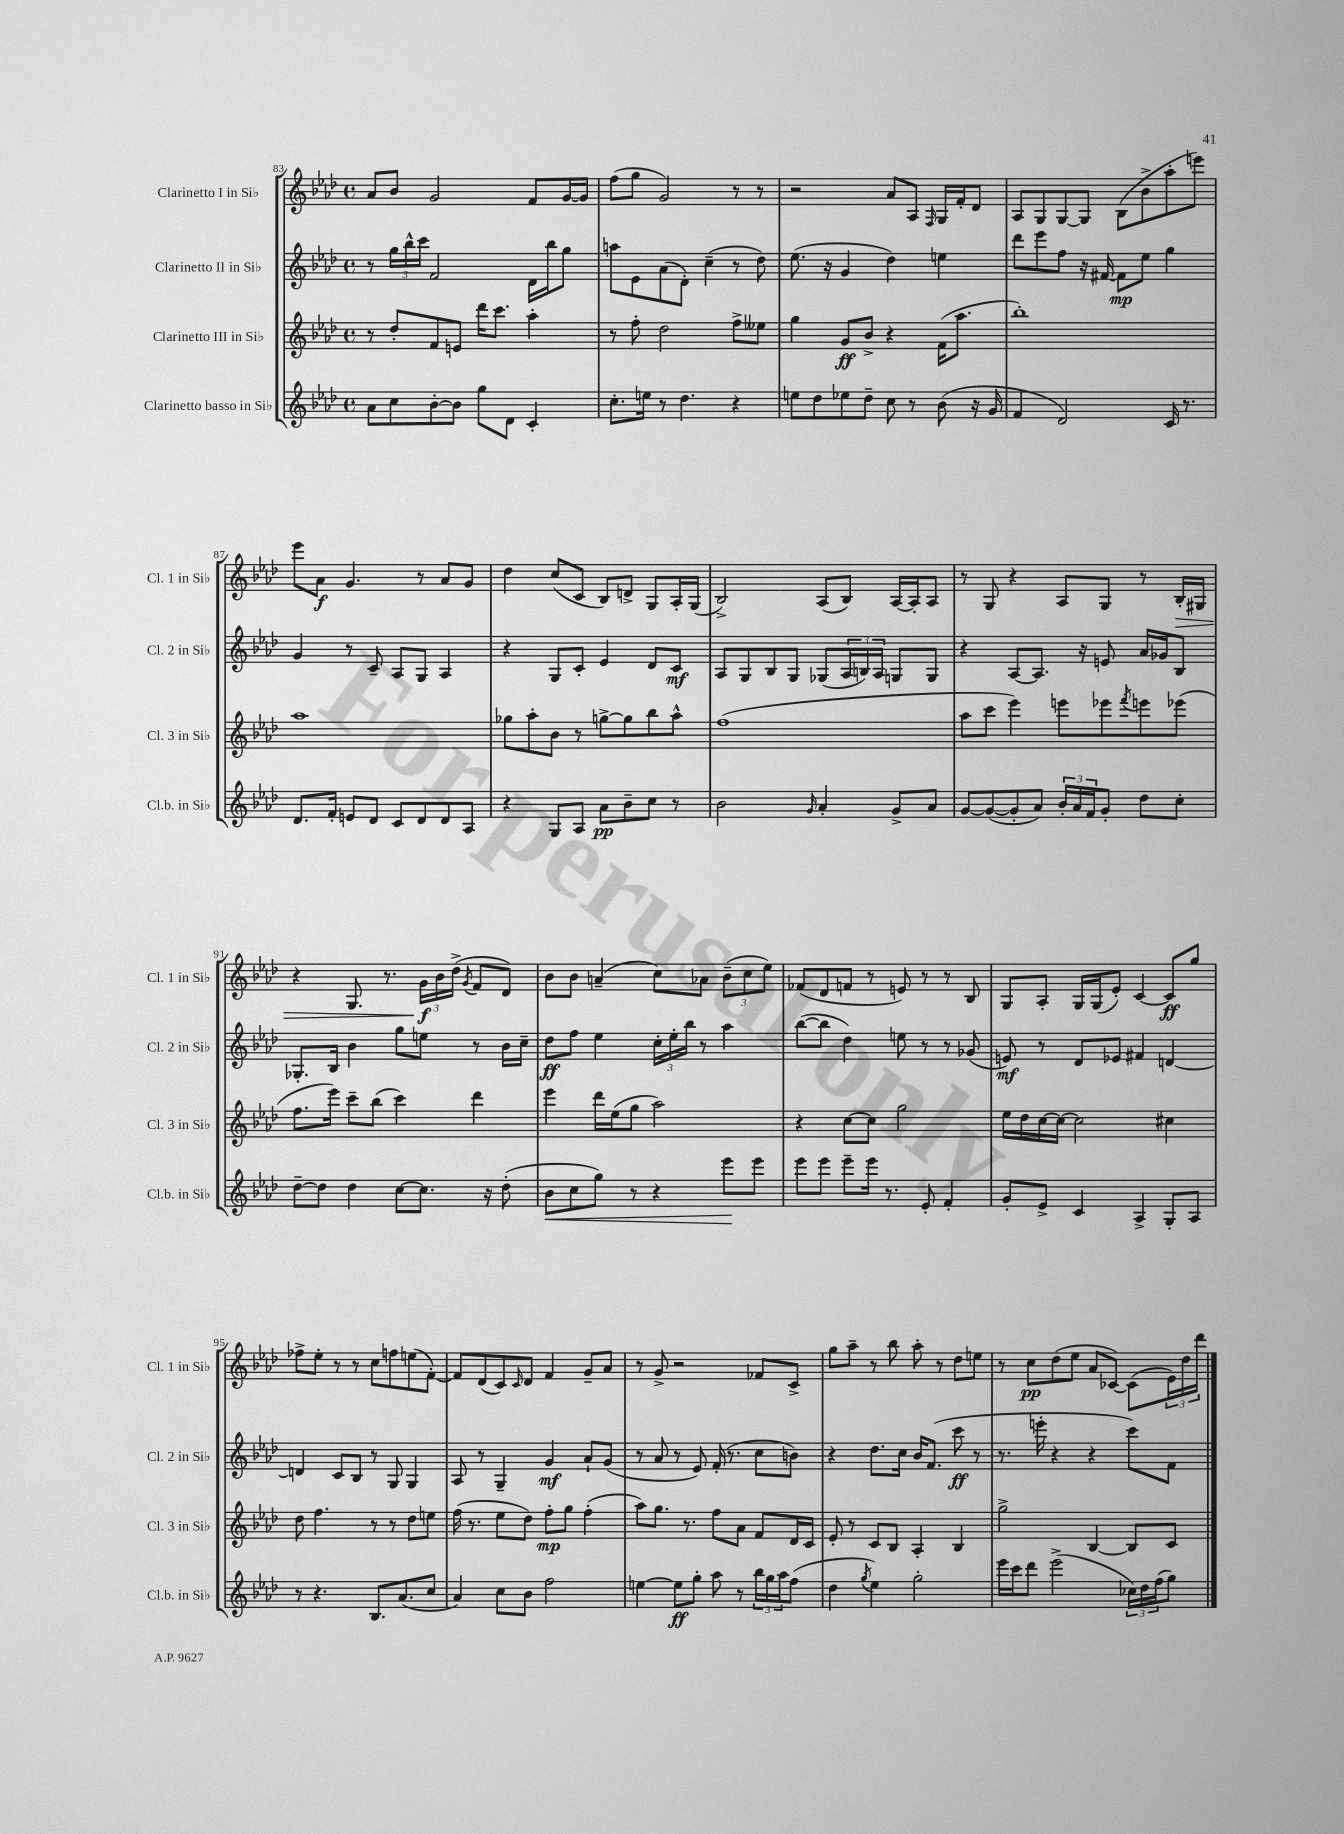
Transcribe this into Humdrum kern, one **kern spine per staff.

**kern	**dynam	**kern	**dynam	**kern	**dynam	**kern	**dynam
*part4	*part4	*part3	*part3	*part2	*part2	*part1	*part1
*staff4	*staff4	*staff3	*staff3	*staff2	*staff2	*staff1	*staff1
*I"Clarinetto basso in Si♭	*	*I"Clarinetto III in Si♭	*	*I"Clarinetto II in Si♭	*	*I"Clarinetto I in Si♭	*
*I'Cl.b. in Si♭	*	*I'Cl. 3 in Si♭	*	*I'Cl. 2 in Si♭	*	*I'Cl. 1 in Si♭	*
*clefG2	*	*clefG2	*	*clefG2	*	*clefG2	*
*k[b-e-a-d-]	*	*k[b-e-a-d-]	*	*k[b-e-a-d-]	*	*k[b-e-a-d-]	*
*M4/4	*	*M4/4	*	*M4/4	*	*M4/4	*
*met(c)	*	*met(c)	*	*met(c)	*	*met(c)	*
=83	=83	=83	=83	=83	=83	=83	=83
8a-\L	.	8r	.	8r	.	8a-/L	.
8cc\	.	8dd-'/L	.	24gg\LL	.	8b-/J	.
.	.	.	.	24bb-^^\	.	.	.
.	.	.	.	24ccc\JJ	.	.	.
[8b-'\	.	8f/	.	2f/	.	2g/	.
8b-\J]	.	8en/J	.	.	.	.	.
8gg\L	.	16ddd-\KL	.	.	.	.	.
.	.	8.ccc\J	.	.	.	.	.
8d-\J	.	.	.	.	.	.	.
4c'/	.	4aa-'\	.	16d-\LL	.	8f/L	.
.	.	.	.	16bb-\J	.	.	.
.	.	.	.	8gg\J	.	[16g/L	.
.	.	.	.	.	.	16g/JJ]	.
=84	=84	=84	=84	=84	=84	=84	=84
8.cc'\L	.	8r	.	8aan\L	.	(8ff\L	.
.	.	8ff'\	.	8e-\	.	8gg\J	.
16een\Jk	.	.	.	.	.	.	.
8r	.	2dd-\	.	(8a-\	.	2g/)	.
4.dd-\	.	.	.	8d-'\J)	.	.	.
.	.	.	.	(4cc~\	.	.	.
4r	.	8ff^\L	.	8r	.	8r	.
.	.	8ee--X\J	.	8dd-\)	.	8r	.
=85	=85	=85	=85	=85	=85	=85	=85
8een\L	.	4gg\	.	(8.ee-\	.	2r	.
8dd-\	.	.	.	.	.	.	.
.	.	.	.	16r	.	.	.
8ee-X\	.	8g/L	ff	4g/	.	.	.
8dd-~\J	.	8b-^/J	.	.	.	.	.
8cc\	.	4r	.	4dd-\)	.	8a-/L	.
8r	.	.	.	.	.	8A-/J	.
.	.	.	.	.	.	16qqF/	.
(8b-\	.	(16f\KL	.	4een\	.	16G/LL	.
.	.	8.aa-\J	.	.	.	16f'/J	.
16r	.	.	.	.	.	8d-/J	.
16g/	.	.	.	.	.	.	.
=86	=86	=86	=86	=86	=86	=86	=86
4f/	.	1bb-')	.	8ddd-\L	.	8A-/L	.
.	.	.	.	8eee-\	.	8G/	.
2d-/)	.	.	.	8ff\J	.	[8G/	.
.	.	.	.	16r	.	8G/J]	.
.	.	.	.	[16f#X/	.	.	.
.	.	.	.	8f#\L]	mp	(8B-\L	.
.	.	.	.	8ee-\J	.	8b-^\	.
16c/	.	.	.	4gg\	.	8aa-'\	.
8.r	.	.	.	.	.	.	.
.	.	.	.	.	.	8eeen\J)	.
!!LO:LB:g=z
=87	=87	=87	=87	=87	=87	=87	=87
8.d-/L	.	1aa-	.	4g/	.	8eee-\L	.
.	.	.	.	.	.	8a-\J	f
16f'/Jk	.	.	.	.	.	.	.
8en/L	.	.	.	8r	.	4.g/	.
8d-/J	.	.	.	8c~/	.	.	.
8c/L	.	.	.	8A-/L	.	.	.
8d-/	.	.	.	8G/J	.	8r	.
8d-/	.	.	.	4A-/	.	8a-/L	.
8A-/J	.	.	.	.	.	8g/J	.
=88	=88	=88	=88	=88	=88	=88	=88
4r	.	8gg-X\L	.	4r	.	4dd-\	.
.	.	8aa-'\	.	.	.	.	.
8G/L	.	8b-\J	.	8G/L	.	(8cc/L	.
8A-/J	.	8r	.	8c'/J	.	8c/J	.
8a-\L	pp	[8ggn^\L	.	4e-/	.	8B-/L)	.
8b-~\	.	8gg\]	.	.	.	8dn^/J	.
8cc\J	.	8bb-\	.	8d-/L	.	8G/L	.
8r	.	8aa-^^\J	.	8c/J	mf	16A-'/L	.
.	.	.	.	.	.	(16G/JJ	.
=89	=89	=89	=89	=89	=89	=89	=89
2b-\	.	(1ff	.	8A-/L	.	2B-^/)	.
.	.	.	.	8G/	.	.	.
.	.	.	.	8B-/	.	.	.
.	.	.	.	8G/J	.	.	.
16qqg/	.	.	.	.	.	.	.
4a-'/	.	.	.	(8G-X/L	.	(8A-/L	.
.	.	.	.	24A-/L	.	8B-/J)	.
.	.	.	.	24Bn/)	.	.	.
.	.	.	.	24A-/JJ	.	.	.
8g^/L	.	.	.	8Gn/L	.	[16A-/LL	.
.	.	.	.	.	.	16A-'/J]	.
8a-/J	.	.	.	8G/J	.	8A-/J	.
=90	=90	=90	=90	=90	=90	=90	=90
[8g/L	.	8aa-\L	.	4r	.	8r	.
(8g/_	.	8ccc\J	.	.	.	8G/	.
8g'/]	.	4eee-\)	.	[8A-/L	.	4r	.
8a-/J)	.	.	.	8.A-/J]	.	.	.
24b-'/LL	.	8eeen\L	.	.	.	8A-/L	.
24a-/	.	.	.	.	.	.	.
.	.	.	.	16r	.	.	.
24f/J	.	.	.	.	.	.	.
8g'/J	.	8eee-X\	.	8en/	.	8G/J	.
.	.	8qfff/	.	.	.	.	.
8dd-\L	.	8eeen\	.	16a-/LL	.	8r	.
.	.	.	.	16g-X/J	.	.	.
!	!	!	!	!	!	!	!LO:HP:b
8cc'\J	.	(8eee-X\J	.	8B-/J	.	16B-'/LL	>
.	.	.	.	.	.	16G#X/JJ	.
!!LO:LB:g=z
=91	=91	=91	=91	=91	=91	=91	=91
[8dd-~\L	.	8.ff\L	.	8.G-X'/L	.	4r	.
8dd-\J]	.	.	.	.	.	.	.
.	.	16eee-\Jk)	.	16B-/Jk	.	.	.
4dd-\	.	8ccc~\L	.	4b-\	.	8.G/	.
.	.	(8bb-\J	.	.	.	.	.
.	.	.	.	.	.	8.r	.
[8cc\L	.	4ccc\)	.	8gg\L	.	.	.
8.cc\J]	.	.	.	8een\J	.	24g\LL	f
.	.	.	.	.	.	24b-\	]
.	.	.	.	.	.	(24dd-^\JJ	.
.	.	.	.	.	.	8qg/	.
.	.	4ddd-\	.	8r	.	8f/L	.
16r	.	.	.	.	.	.	.
(8dd-'\	.	.	.	16b-\LL	.	8d-/J)	.
.	.	.	.	16cc~\JJ	.	.	.
=92	=92	=92	=92	=92	=92	=92	=92
!	!LO:HP:b	!	!	!	!	!	!
8b-\L	<	4eee-\	.	8dd-\L	ff	8b-\L	.
8cc\	.	.	.	8ff\J	.	8b-\J	.
8gg\J)	.	16ddd-\LL	.	4ee-\	.	(4an~/	.
.	.	(16ee-\J	.	.	.	.	.
8r	.	8gg\J	.	.	.	.	.
4r	.	2aa-\)	.	24cc'\LL	.	8cc\L)	.
.	.	.	.	24ee-'\	.	.	.
.	.	.	.	24bb-\JJ	.	.	.
.	.	.	.	8r	.	8a-X\J	.
8eee-\L	.	.	.	4aa-\	.	(12b-~\L	.
.	.	.	.	.	.	12cc\	.
8eee-\J	[	.	.	.	.	.	.
.	.	.	.	.	.	12ee-\J)	.
=93	=93	=93	=93	=93	=93	=93	=93
8eee-\L	.	4r	.	([8bb-\L	.	(8f-X/L	.
8eee-\J	.	.	.	8bb-\J]	.	8d-/	.
8eee-~\L	.	[8cc\L	.	4dd-\)	.	8fn/J	.
16eee-\Jk	.	8cc\J]	.	.	.	8r	.
8.r	.	.	.	.	.	.	.
.	.	2gg\	.	8een\	.	8en/)	.
8e-'/	.	.	.	8r	.	8r	.
4f'/	.	.	.	8r	.	8r	.
.	.	.	.	(8g-X/	.	8B-/	.
=94	=94	=94	=94	=94	=94	=94	=94
8g'/L	.	16ee-\LL	.	8en/)	mf	8G/L	.
.	.	16dd-\	.	.	.	.	.
8e-^/J	.	[16cc\	.	8r	.	8A-'/J	.
.	.	16cc\JJ_	.	.	.	.	.
4c/	.	2cc\]	.	8d-/L	.	16G/LL	.
.	.	.	.	.	.	(16G/J	.
.	.	.	.	8e-X/J	.	8e-'/J)	.
4A-^/	.	.	.	4f#X/	.	[4c/	.
8G'/L	.	4cc#X\	.	[4dn/	.	8c/L]	ff
8A-/J	.	.	.	.	.	8gg/J	.
!!LO:LB:g=z
=95	=95	=95	=95	=95	=95	=95	=95
8r	.	8dd-\	.	4dn/]	.	8ff-X^\L	.
4.r	.	4.ff\	.	.	.	8ee-'\J	.
.	.	.	.	8c/L	.	8r	.
.	.	.	.	8B-/J	.	8r	.
8.B-/L	.	8r	.	8r	.	8cc\L	.
.	.	8r	.	8G/	.	8ffn\	.
(8.a-/	.	.	.	.	.	.	.
.	.	8dd-\L	.	4G/	.	(8een\	.
8cc/J	.	8een\J	.	.	.	[8f'\J)	.
=96	=96	=96	=96	=96	=96	=96	=96
4a-/)	.	(16ff\	.	8A-/	.	8f/L]	.
.	.	8.r	.	.	.	.	.
.	.	.	.	8r	.	(8d-/	.
8cc\L	.	8ee-\L	.	4G~/	.	8c/)	.
.	.	.	.	.	.	16qqc/	.
8b-\J	.	8dd-\J)	.	.	.	8d-/J	.
2ff\	.	8ff'\L	mp	4g/	mf	4f/	.
.	.	8gg\J	.	.	.	.	.
.	.	(4ff'\	.	8a-`/L	.	8g~/L	.
.	.	.	.	(8g/J	.	8a-/J	.
=97	=97	=97	=97	=97	=97	=97	=97
[4een\	.	8aa-\L)	.	8r	.	8r	.
.	.	8.gg\J	.	8a-/	.	8g^/	.
8ee\L]	ff	.	.	8r	.	2r	.
.	.	8.r	.	.	.	.	.
8gg'\J	.	.	.	8e-/)	.	.	.
8aa-\	.	8ff\L	.	(16f'/	.	.	.
.	.	.	.	8.r	.	.	.
8r	.	8a-\J	.	.	.	.	.
24bb-\LL	.	8f/L	.	8cc\L	.	8f-X/L	.
24gg\	.	.	.	.	.	.	.
24aa-\J	.	.	.	.	.	.	.
(8ff\J	.	16d-/L	.	8bn\J)	.	8c^/J	.
.	.	16c/JJ	.	.	.	.	.
=98	=98	=98	=98	=98	=98	=98	=98
4dd-\	.	8e-'/	.	4r	.	8gg\L	.
.	.	8r	.	.	.	8aa-~\J	.
8qgg/	.	.	.	.	.	.	.
4ee-\)	.	8c/L	.	8.dd-\L	.	8r	.
.	.	8B-/J	.	.	.	8bb-\	.
.	.	.	.	16cc\Jk	.	.	.
2gg'\	.	4A-'/	.	16b-/KL	.	8aa-'\	.
.	.	.	.	(8.f/J	.	.	.
.	.	.	.	.	.	8r	.
.	.	4B-/	.	8ccc\	ff	8dd-\L	.
.	.	.	.	8r	.	8een\J	.
=99	=99	=99	=99	=99	=99	=99	=99
16eee-\LL	.	2gg^\	.	8.r	.	8r	.
16ccc\J	.	.	.	.	.	.	.
8ddd-\J	.	.	.	.	.	8cc\L	pp
.	.	.	.	16eeen'\	.	.	.
(2eee-^\	.	.	.	4r	.	(8dd-\	.
.	.	.	.	.	.	8ee-\J	.
.	.	[4B-/	.	4r	.	8a-/L	.
.	.	.	.	.	.	[8c-X/J)	.
24cc-X\LL)	.	8B-/L]	.	8ccc\L)	.	(8c-\L]	.
24dd-\	.	.	.	.	.	.	.
(24ff\J	.	.	.	.	.	.	.
8gg\J)	.	8c/J	.	8f\J	.	24e-\L)	.
.	.	.	.	.	.	24dd-\	.
.	.	.	.	.	.	24ddd-\JJ	.
==	==	==	==	==	==	==	==
*-	*-	*-	*-	*-	*-	*-	*-
